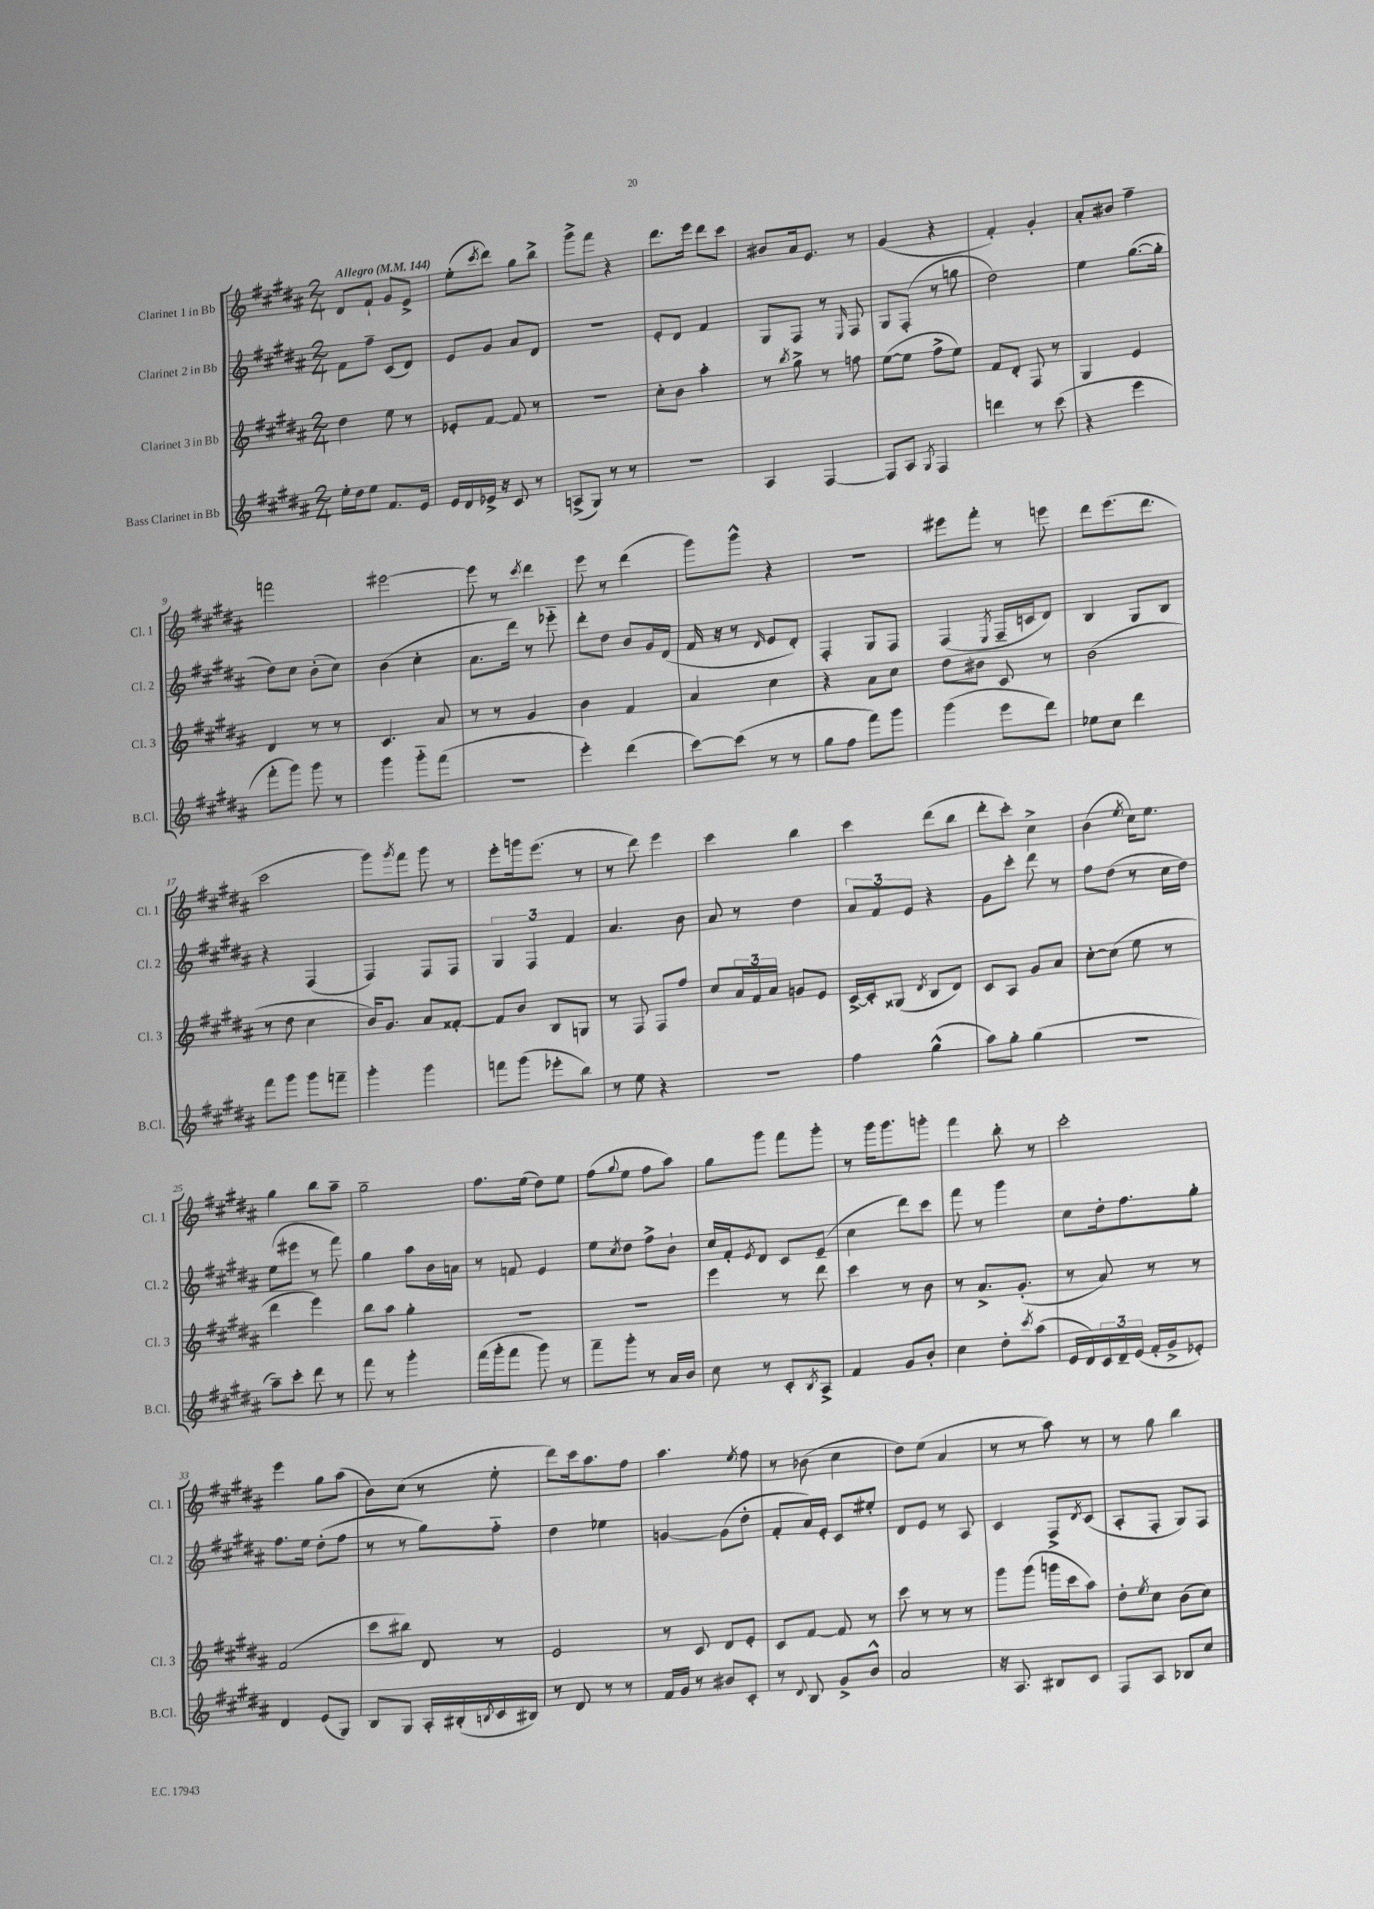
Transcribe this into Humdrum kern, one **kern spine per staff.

**kern	**kern	**kern	**kern
*staff4	*staff3	*staff2	*staff1
*clefG2	*clefG2	*clefG2	*clefG2
*k[f#c#g#d#a#]	*k[f#c#g#d#a#]	*k[f#c#g#d#a#]	*k[f#c#g#d#a#]
*M2/4	*M2/4	*M2/4	*M2/4
*MM144	*MM144	*MM144	*MM144
16ee'	4dd#	8f#	8d#
16dd#	.	.	.
8ee	.	8ff#~	8f#`
8.f#	8ee	(8c#	8g#
.	8r	8d#)	8e^
16e	.	.	.
=	=	=	=
16e	8e-'	8e	(8ee'
16d#	.	.	.
.	.	.	8qccc#
16e-^	[8f#	8g#	8ddd#)
16r	.	.	.
8c#	8f#]	8a#	8gg#
8r	8r	8d#	8bb^
=	=	=	=
(8A^	2r	2r	8ggg#^
8G#)	.	.	8fff#
8r	.	.	4r
8r	.	.	.
=	=	=	=
2r	8cc#'	8e'	8.ddd#
.	8b	8d#	.
.	.	.	16eee
.	4aa#'	4f#	8ddd#
.	.	.	8ccc#
=	=	=	=
4A#	8r	8G#	8b#
.	8qbb	.	.
.	8gg#^	8F#	16a#
.	.	.	8.e
[4F#	8r	8r	.
.	.	16qqE	.
.	8ff	8F#	8r
=	=	=	=
8F#]	([8ee	8G#	(4g#
8A#	8ee]	(8F#'	.
8qG#	.	.	.
4F#	8ff#^	8r	4r
.	8ee)	8gg	.
=	=	=	=
4ddd	8f#	2dd#)	4f#')
.	8d#'	.	.
8r	8F#	.	4g#'
(8ccc#	8r	.	.
=	=	=	=
4r	4G#	4ee	8a#'
.	.	.	8b#
4eee	4e	([8.gg#	4ff#~
.	.	16gg#']	.
=	=	=	=
8fff#'	4d#	8dd#)	2fff
8ggg#)	.	8cc#	.
8ggg#	8r	(8b'	.
8r	8r	8cc#)	.
=	=	=	=
4ggg#	4.c#	(4b	[2eee#
8ggg#'~	.	4cc#'	.
(8fff#	8a#	.	.
=	=	=	=
2r	8r	8.a#	8eee#]
.	8r	.	8r
.	.	16ddd#)	.
.	.	.	8qccc#
.	4g#	8r	4ddd#
.	.	8eee-'~	.
=	=	=	=
4eee')	4b	8ddd#'	8eee
.	.	8dd#	8r
(4ddd#	4f#	8b	(4ddd#
.	.	16g#	.
.	.	(16d#	.
=	=	=	=
[8ccc#)	4a#	16f#	8ggg#)
.	.	16r	.
(8ccc#]	.	8r	8ggg#^^
.	.	16qqd#	.
8r	4cc#	8e	4r
8r	.	8d#')	.
=	=	=	=
8gg#	4r	4F#'	2r
8ff#	.	.	.
8fff#)	8a#	8G#	.
8ggg#	8cc#	8F#	.
=	=	=	=
(4ggg#	8dd#	(4F#	8eee#
.	8b#	.	8fff#'
.	.	8qE	.
8eee	8c#	16F#~	8r
.	.	16c	.
8ddd#)	8r	8d#)	8eee
=	=	=	=
8ee-	(2b	4B	8ddd#
8cc#	.	.	(8.eee
4ddd#	.	8G#	.
.	.	.	8.ddd#
.	.	8B	.
=	=	=	=
8fff#	8r	4r	2ccc#
8ggg#	8dd#	.	.
8ggg#	4cc#	(4F#	.
8fff~	.	.	.
=	=	=	=
4ggg#'	16b)	4F#)	8ggg#)
.	8.g#	.	.
.	.	.	8qggg#
.	.	.	8fff#
4ggg#	8a#	8F#	8ggg#
.	[8f##'	8F#	8r
=	=	=	=
8fff	8f##]	6G#	8eee'
(8ggg#	8b	.	16ggg
.	.	6F#	.
.	.	.	(8.eee
8eee-'	8B	.	.
.	.	6f#	.
8bb)	8G	.	8r
=	=	=	=
8r	8r	4.a#	8r
8ee	8F#	.	8ddd#)
4r	8F#	.	4eee
.	8ff#	8b	.
=	=	=	=
2r	8cc#	8a#	4ccc#
.	24a#	8r	.
.	24f#	.	.
.	24a#	.	.
.	8g	4dd#	4bb
.	8e	.	.
=	=	=	=
4ff#	[16c#^	12a#	4ccc#
.	16c#']	.	.
.	.	12f#	.
.	(8G##	.	.
.	.	12e	.
.	8qd#	.	.
(4gg#^^	8B	4r	(8ddd#
.	8d#)	.	8bb
=	=	=	=
8aa#)	8c#	8g#	8ddd#'
8gg#'	8A#	8ccc#'	8ccc#')
(4gg#	8g#	8ddd#	4cc#^
.	8a#	8r	.
=	=	=	=
2r	[8cc#'	8ff#	(4b
.	(8cc#]	(8dd#	.
.	.	.	8qee
.	8ee	8r	16cc#)
.	.	.	8.ee
.	8r	16cc#	.
.	.	16dd#)	.
=	=	=	=
8aa#~)	4ddd#	(8ee	4gg#
8ccc#'	.	8eee#	.
8ddd#	4eee)	8r	8bb
8r	.	8fff#)	8aa#~
=	=	=	=
8fff#	8bb	4gg#	2gg#~
8r	8aa#	.	.
4ggg#'	4gg#'	8aa#	.
.	.	16b	.
.	.	16a	.
=	=	=	=
(16fff#	2r	8r	8.ff#
16ggg#'	.	.	.
8fff#	.	8f	.
.	.	.	(16ee
8ggg#)	.	4e	8dd#)
8r	.	.	8ee
=	=	=	=
8fff#~	2r	8ee	(8ff#
.	.	8qcc#	8qqgg#
8ggg#'	.	8dd#	8ee
8r	.	8ff#^	8ff#
16a#	.	8b`	8aa#)
16b	.	.	.
=	=	=	=
8cc#	4eee	16cc#	8gg#
.	.	16f#'	.
.	.	8qe	.
8r	.	8d#	8ggg#
8c#'	8r	8c#	8fff#
8qB	.	.	.
8A#^	8ddd#	(8e~	8ggg#'
=	=	=	=
4f#	4ccc#	4cc#	8r
.	.	.	16ggg#
.	.	.	8.ggg#
8g#	8r	8ddd#)	.
8b'	8b	8ccc#	8ggg'
=	=	=	=
4cc#	8r	8fff#	4fff#
.	8.a#^	8r	.
8dd#'	.	4ggg#	8bb'
.	(8.g#'	.	.
8qccc#	.	.	.
(8aa#	.	.	8r
=	=	=	=
16e	8r	8cc#	2ccc#'
16d#)	.	.	.
24c#	8a#)	16dd#'	.
24d#~	.	.	.
.	.	8.ff#	.
(24e	.	.	.
16f#'	8r	.	.
16g#^	.	.	.
8e-')	8r	8gg#'	.
=	=	=	=
4d#	(2f#	8.ff#	4eee
.	.	16ee	.
(8e	.	(8dd#'	8gg#
8G#)	.	8ff#	(8aa#
=	=	=	=
8B	8ccc#	8r	8b)
8G#	8bb#)	8r	(8cc#
16A#'	8d#	8gg#)	8r
(16B#'	.	.	.
8qB	.	.	.
16c#	8r	8ff#'~	8ee'
16B#)	.	.	.
=	=	=	=
8r	2e	4dd#	8ddd#)
8d#	.	.	16ccc#
.	.	.	8.aa#
8r	.	4ee-	.
8r	.	.	8ff#
=	=	=	=
16f#	8r	[4g	4.aa#
16g#	.	.	.
8r	8c#	.	.
8b#	8d#	(8g]	.
.	.	.	8qee
8c#'	8e'	8dd#'	8ff#
=	=	=	=
8r	8c#	8f#'	8r
8qqd#	.	.	.
8B	[8f#	16a#)	(8b-
.	.	16e'	.
8g#^	8f#]	8c#	4cc#
8b^^	8r	8ee#'	.
=	=	=	=
2a#	8ccc#	8d#	8dd#)
.	8r	8e	(8ee
.	8r	8r	4a#
.	8r	8A#	.
=	=	=	=
16r	8ggg#	4c#	8r
8.A#	.	.	.
.	(8ggg#	.	8r
8B#	16ggg	8F#^	8aa#)
.	16ccc#	.	.
.	.	8qd#	.
8c#	8aa#)	(8c#	8r
=	=	=	=
8F#	8dd#'	8A#'	8r
.	8qee	.	.
8A#	8cc#	8F#'	8gg#
8B-	(8b	8G#)	4bb
8cc#	8cc#)	8F#	.
==	==	==	==
*-	*-	*-	*-
